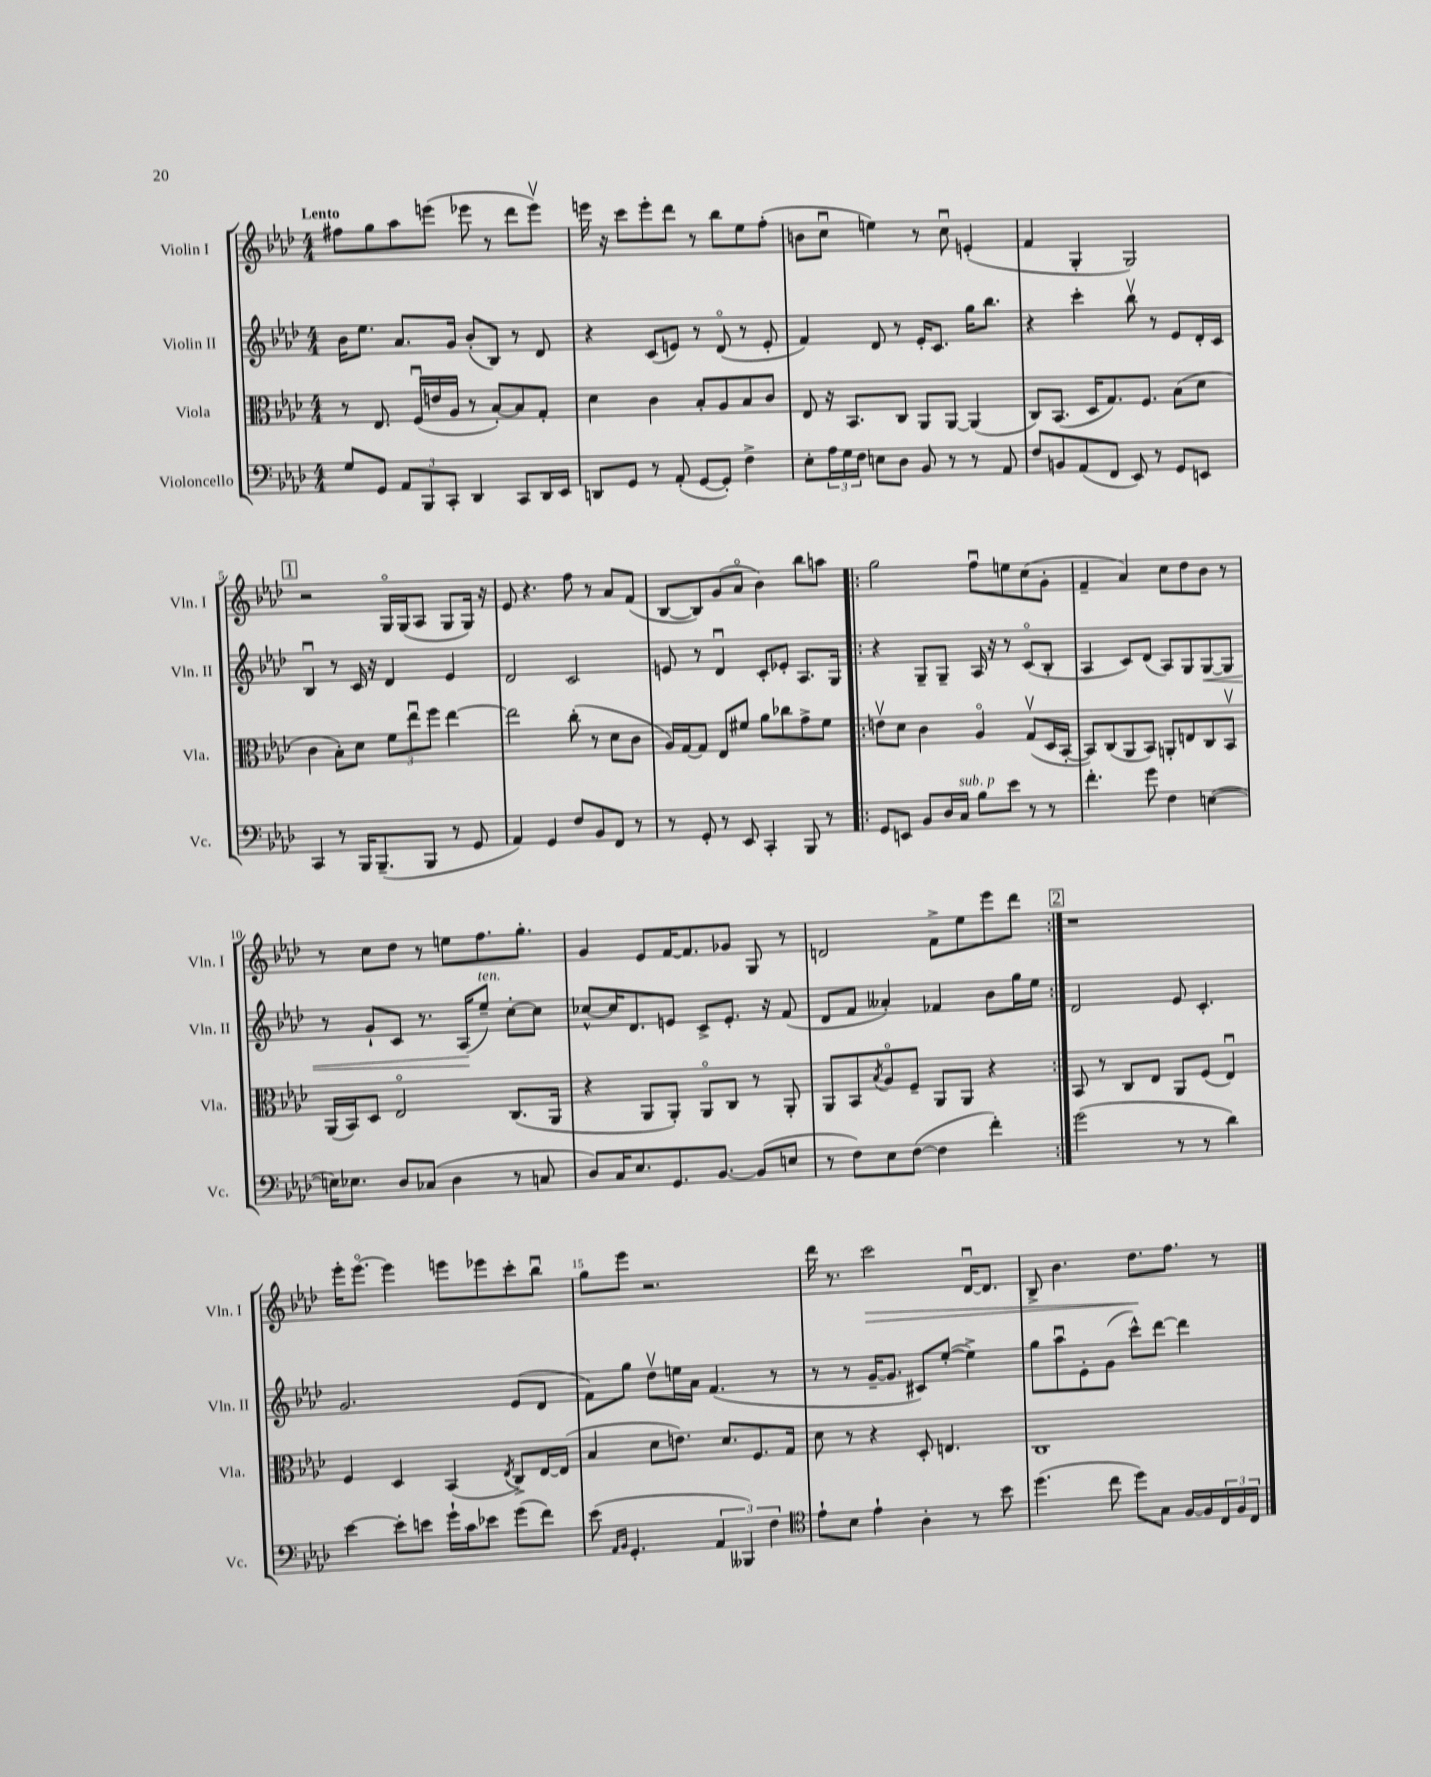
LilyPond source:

<<
\new StaffGroup <<
\new Staff = "s0" \with { instrumentName = "Violin I" shortInstrumentName = "Vln. I" } {
    \clef treble \key aes \major \numericTimeSignature \time 4/4 \tempo "Lento"
    fis''8 g''8 aes''8 e'''8( ees'''8 r8 des'''8 ees'''8\upbow) |
    e'''16 r16 c'''8 e'''8-. des'''8 r8 bes''8 ees''8 f''8-.( |
    b'8 c''8\downbow e''4) r8 c''8\downbow e'4-.( |
    f'4 g4-. g2) |
    \mark \markup { \box "1" } r2 g16\flageolet g16( aes8 g8 g16) r16 |
    ees'8 r4. f''8 r8 aes'8 f'8( |
    bes8~ bes8) g'8( aes'8\flageolet bes'4) bes''8 a''8 |
    \repeat volta 2 { g''2 f''8\downbow e''8 c''8( g'8-. |
    f'4-- aes'4) c''8 des''8 bes'8 r8 |
    r8 c''8 des''8 r8 e''8 f''8. g''8.-. |
    g'4 ees'8 f'16~ f'8. ges'8 g8 r8 |
    d'2 f'8-> ees''8 ees'''8 des'''8 | }
    \mark \markup { \box "2" } r1 |
    ees'''16-. ees'''8.~\flageolet ees'''4 e'''8 ees'''8 c'''8-. bes''8\downbow |
    g''8 ees'''8 r2. |
    des'''16 r8. c'''2\> des'16~\downbow des'8. |
    bes8-> bes'4. des''8.\! f''8. r8 \bar "|." |
}
\new Staff = "s1" \with { instrumentName = "Violin II" shortInstrumentName = "Vln. II" } {
    \clef treble \key aes \major \numericTimeSignature \time 4/4
    bes'16 ees''8. aes'8. g'16 bes'8-.( bes8) r8 des'8 |
    r4 c'8( e'8) r8 des'8\flageolet( r8 e'8-. |
    f'4) des'8 r8 ees'16-. c'8. g''16 bes''8. |
    r4 c'''4-. bes''8\upbow r8 ees'8 des'16-. c'16 |
    \mark \markup { \box "1" } bes4\downbow r8 c'16 r16 des'4 ees'4 |
    des'2 c'2 |
    e'8 r8 des'4\downbow c'8-. ees'8-. aes8. g16 |
    \repeat volta 2 { r4 g8-- g8-- aes16 r16 r8 c'8\flageolet( bes8-. |
    aes4 c'8) des'8( aes8) g8 g8~\< g8 |
    r8 g'8-! c'8 r8. aes16\!( ees''8--^\markup { \italic "ten." }) c''8~-. c''8 |
    ces''8~-^ ces''16 des'8. e'8 c'8-> e'8.-. r16 f'8( |
    des'8 f'8 aeses'4-.) fes'4 bes'8 g''16 ees''16 | }
    \mark \markup { \box "2" } des'2 ees'8 c'4.-. |
    g'2. ees'8( des'8 |
    f'8) g''8 des''8\upbow e''16 aes'16 f'4.( r8 |
    r8 r8 g'16~-- g'8. cis'8) ees''8~-.( ees''4->) |
    g''8 aes''8\downbow ees'8-. g'8( c'''8-^) des'''8~ des'''4 \bar "|." |
}
\new Staff = "s2" \with { instrumentName = "Viola" shortInstrumentName = "Vla." } {
    \clef alto \key aes \major \numericTimeSignature \time 4/4
    r8 ees8. f16\downbow( e'16 aes16 r8 bes8~-.) bes8 g8-. |
    des'4 c'4 bes8-. aes8 bes8 c'8 |
    ees8 r16 bes,8. c8 aes,8 aes,8~ aes,4( |
    c8) bes,8.( des16 g8.) f8. bes8( des'8 |
    \mark \markup { \box "1" } c'4 bes8-.) des'8 \tuplet 3/2 { f'8 ees''8\downbow f''8 } ees''4~ |
    ees''2 c''8-.( r8 des'8 c'8 |
    aes16) g16~ g8 ees8 fis'8 aes'8 ces''8 g'8-> fis'8 |
    \repeat volta 2 { e'8\upbow des'8 c'4 aes4\flageolet g8\upbow( des16 bes,16~-. |
    bes,8) c8( aes,8 bes,8) a,8-. e8 c8 bes,8\upbow |
    aes,16( bes,16) des8 ees2\flageolet c8.( aes,16 |
    r4 aes,8 aes,8-.) aes,8\flageolet c8 r8 aes,8-. |
    aes,8 bes,8 \acciaccatura { bes8 } aes8\flageolet f8-- aes,8 aes,8 r4 | }
    \mark \markup { \box "2" } bes,8 r8 c8 ees8 aes,8 f8( ees4\downbow) |
    f4 des4 bes,4( \acciaccatura { ees8 } c8->) ees16~ ees16( |
    bes4 des'8 e'8.) des'8. f8. g16 |
    des'8 r8 r4 des8-. e4. |
    c1 \bar "|." |
}
\new Staff = "s3" \with { instrumentName = "Violoncello" shortInstrumentName = "Vc." } {
    \clef bass \key aes \major \numericTimeSignature \time 4/4
    g8 g,8 \tuplet 3/2 { aes,8 bes,,8 c,8-. } des,4 c,8 des,16 ees,16 |
    d,8 g,8 r8 aes,8-.( g,8~ g,8-.) f4-> |
    ees8-. \tuplet 3/2 { aes16 g16 f16 } e8 des8 bes,8 r8 r8 aes,8 |
    f8 b,8 aes,8( f,8 ees,8) r8 g,8 e,8 |
    \mark \markup { \box "1" } c,4 r8 bes,,16 bes,,8.--( bes,,8 r8 g,8 |
    aes,4) g,4 f8 bes,8 f,8 r8 |
    r8 g,8-. r8 ees,8 c,4-. bes,,8 r8 |
    \repeat volta 2 { g,8 e,8 bes,8 des16 c16^\markup { \italic "sub. p" } bes8 ees'8 r8 r8 |
    f'4.-. g'8 f4 e4~( |
    e16) ees8. des8 ces8( des4 r8 c8 |
    des8) c16 ees8. g,8. bes,8.~ bes,8( e8 |
    r8 f8) ees8 f8~( f4 f'4-.) | }
    \mark \markup { \box "2" } g'2( r8 r8 des'4) |
    ees'4~ ees'8-. e'8 g'16-! c'16 ees'8 g'8( f'8) |
    ees'8( \grace { aes,16 bes,16 } g,4.-. \tuplet 3/2 { aes,4 beses,,4) f4 } |
    \clef tenor ees'8-! bes8 ees'4-! aes4-. r8 bes'8 |
    des''4.( c''8 des''8) g8 f16~ f16 \tuplet 3/2 { c16 f16 c16 } \bar "|." |
}
>>
>>
\layout { \context { \Score \override BarNumber.break-visibility = ##(#f #t #t) barNumberVisibility = #(every-nth-bar-number-visible 5) } }
